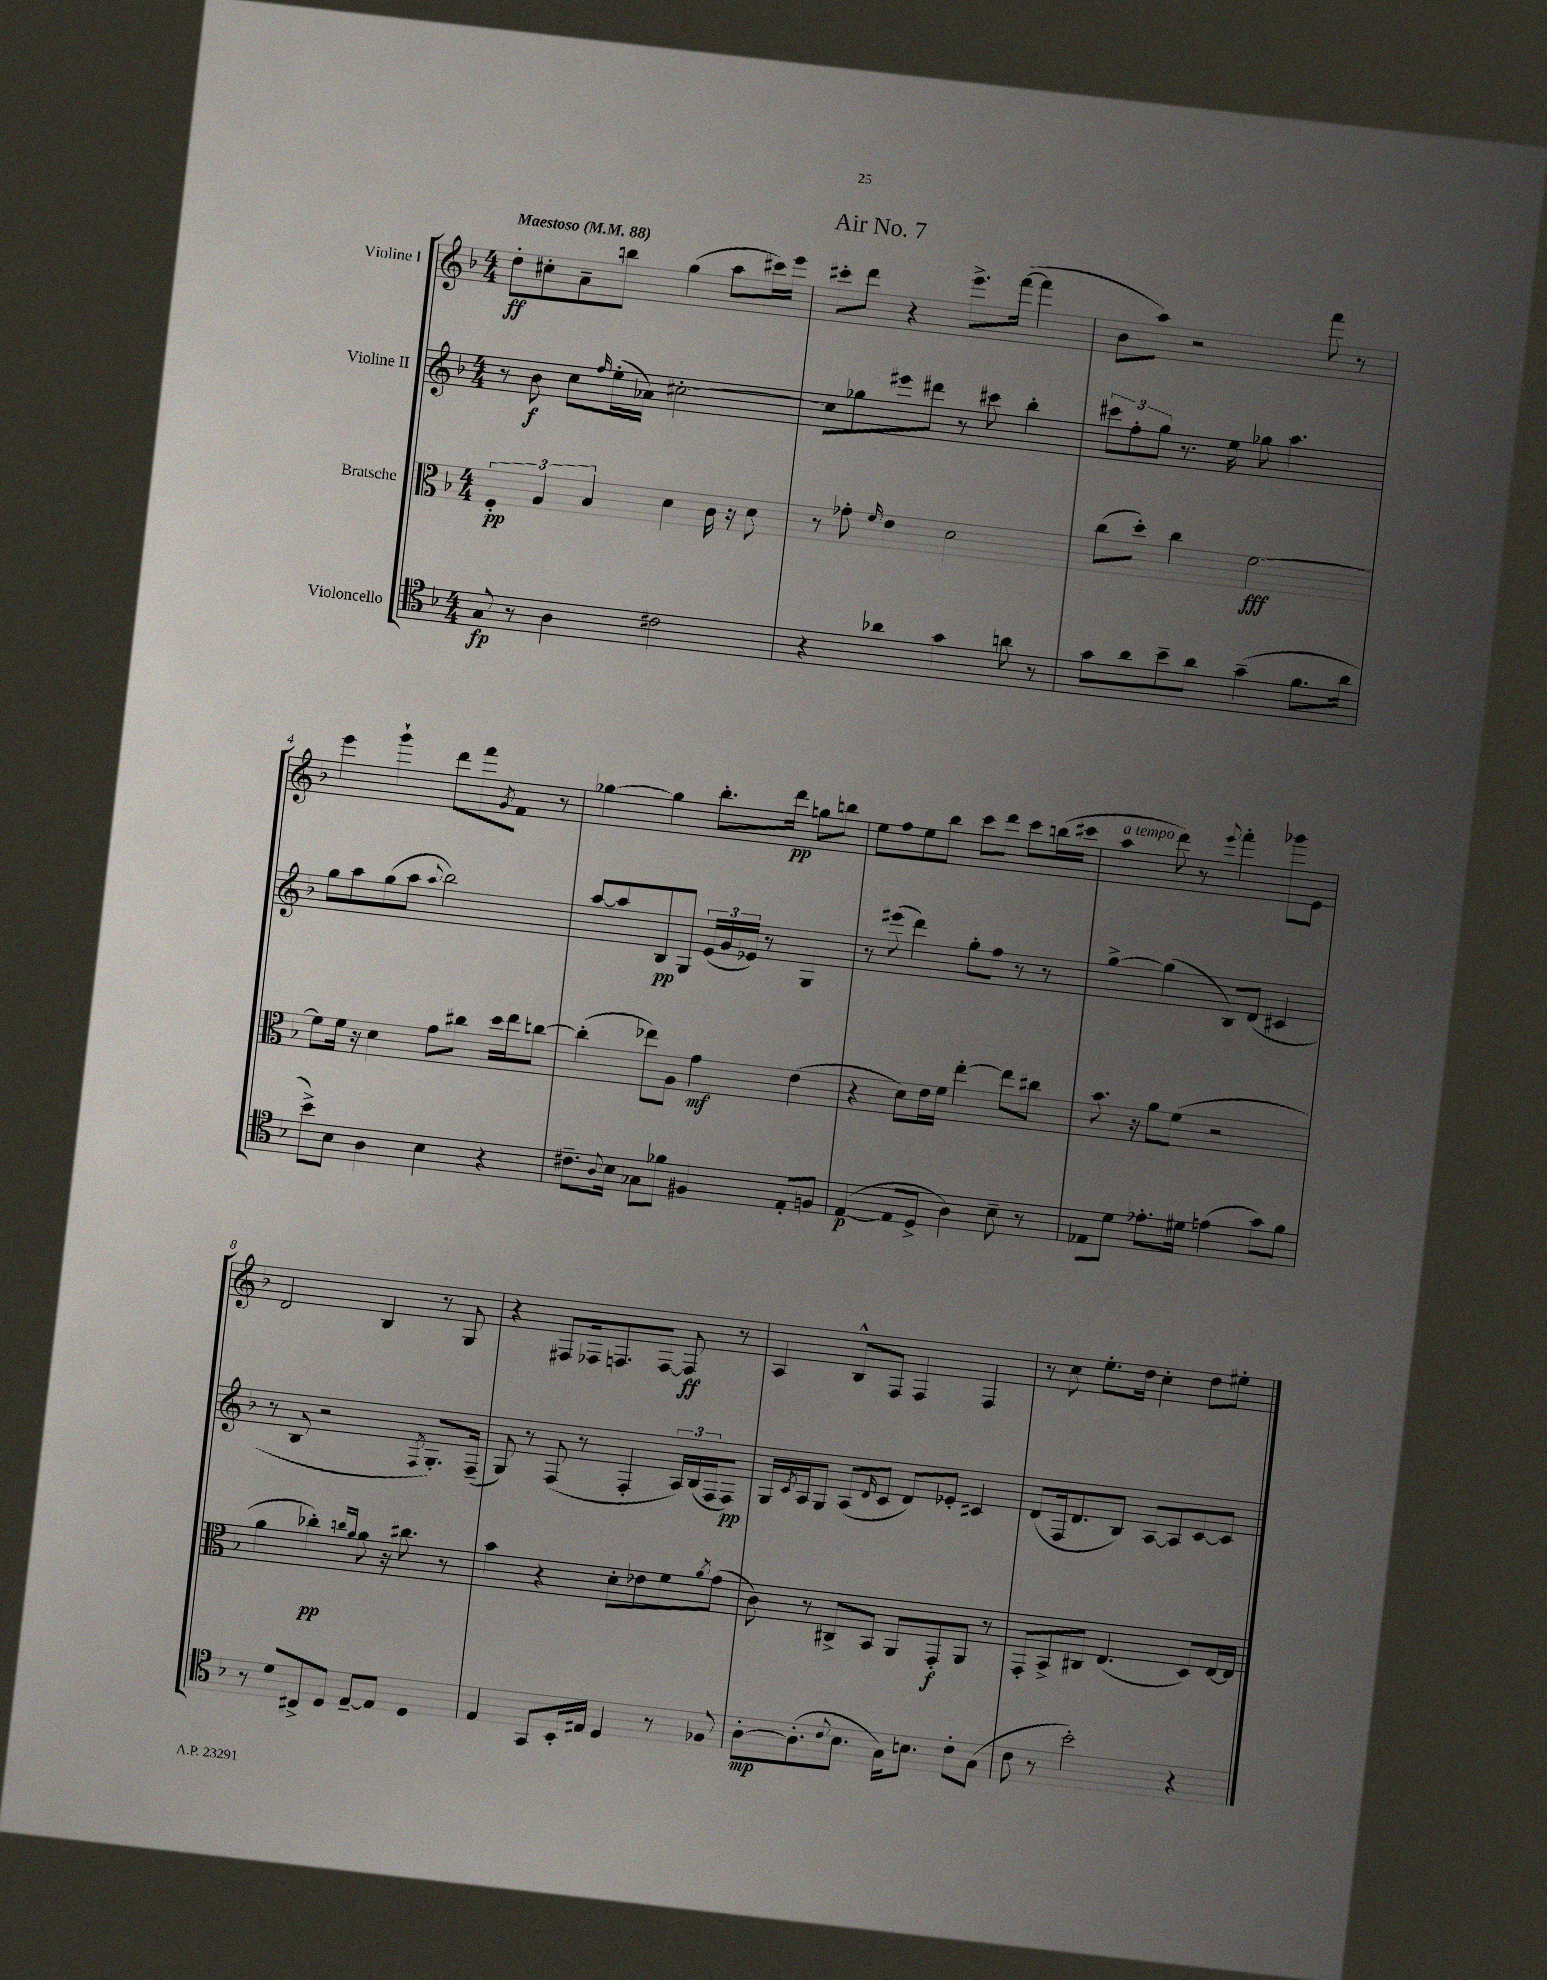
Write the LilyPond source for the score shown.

\header { title = "Air No. 7" }
<<
\new StaffGroup <<
\new Staff = "s0" \with { instrumentName = "Violine I" } {
    \clef treble \key f \major \numericTimeSignature \time 4/4 \tempo "Maestoso" 4 = 88
    d''8-.\ff cis''8-. a'8-- b''8 g''4( a''8 cis'''16) e'''16 |
    cis'''8-. d'''8 r4 e'''8.-> f'''16~( f'''4 |
    bes'8 a''8) r2 f'''8 r8 |
    e'''4 g'''4-! d'''8 f'''8 \acciaccatura { g'8 } f'8 r8 |
    ges''4~ ges''4 bes''8.-. d'''16\pp g''8 b''8 |
    e''8 f''8 e''8 bes''8 c'''8 d'''8 c'''8 b''16( cis'''16 |
    a''4^\markup { \italic "a tempo" } d'''8) r8 \appoggiatura { e'''8 } f'''4-. ges'''8 e'8 |
    d'2 bes4 r8 g8 |
    r4 fis8 fes16 f8. f8~ f8\ff r8 |
    a4 bes8-^ f8 f4 f4 |
    r8 c''8 e''8.-. d''16 c''4-. d''8 eis''8-. \bar "|." |
}
\new Staff = "s1" \with { instrumentName = "Violine II" } {
    \clef treble \key f \major \numericTimeSignature \time 4/4
    r8 bes'8\f c''8 \grace { f''16 } e''16-.( aes'16) cis''2~-. |
    cis''8 ges''8 eis'''8 dis'''8 r8 cis'''8 bes''4-. |
    \tuplet 3/2 { cis'''8 f''8-. g''8 } r8. e''16 ges''8 a''4. |
    g''8 a''8 g''8( a''8 \appoggiatura { a''8 } bes''2) |
    a''8~ a''8 bes8\pp g8 \tuplet 3/2 { e'16( g'16 ees'16) } r8 g4 |
    r8 eis'''8( d'''4) g''8-. f''8 r8 r8 |
    g''4~-> g''4( bes8) d'8( cis'4 |
    r8 bes8 r2 \acciaccatura { f8 } g8.-.) f16--( |
    g8) r8 f8( r8 f4-. \tuplet 3/2 { a16) bes16( f16 } f8\pp) |
    g16 \acciaccatura { c'8 } a16 g8 a8( \grace { d'16 } c'8 d'8) ees'8-. cis'4 |
    d'8( f16 d'8. bes8) a8~ a8 c'8~ c'8 \bar "|." |
}
\new Staff = "s2" \with { instrumentName = "Bratsche" } {
    \clef alto \key f \major \numericTimeSignature \time 4/4
    \tuplet 3/2 { f4-.\pp a4 bes4 } d'4 c'16 r16 d'8 |
    r8 ges'8-. \grace { f'16 } e'4 d'2 |
    c''8( d''8-.) c''4 f'2~\fff |
    f'8 f'16 r16 d'4 g'8 cis''8 d''16 e''16 c''8~ |
    c''4-.( ees''8) a8 g'4\mf e'4( |
    r4 d'8) e'16 f'16 e''4~-. e''8 cis''8 |
    bes'8. r16 a'8 f'8( r2 |
    a'4 ces''4-.\pp) \grace { c''16 a'16 } a'8 r16 cis''8. r8 |
    bes'4 r4 d'8-. ees'8 f'8 \acciaccatura { a'8 } g'8( |
    c'8) r8 cis8-> bes,8 a,8 g,8-.\f a,8 r8 |
    g,8-. bes,8-> cis8 e4.( d8) e16~ e16 \bar "|." |
}
\new Staff = "s3" \with { instrumentName = "Violoncello" } {
    \clef tenor \key f \major \numericTimeSignature \time 4/4
    g8\fp r8 a4 cis'2 |
    r4 aes'4 g'4 a'8 r8 |
    g'8 a'8 bes'8-- a'8 g'4--( f'8. a'16 |
    bes'8->) bes8 a4 bes4 r4 |
    cis'8.-- \appoggiatura { a8 } bes16 ges8 fes'8 fis4 e8-. f8 |
    e4~\p( e8 d8-> a4) bes8-- r8 |
    ees8 d'8 ees'8.-. dis'16 e'4( g'8) f'8 |
    r8 d'8 cis8-> d8 e8~-- e8 d4 |
    e4 g,8 bes,16-. eis16 d4 r8 fes8 |
    a8~-.\mp a8.-.( \appoggiatura { c'8 } bes8. g16) b8. c'8-. g8( |
    c'8 r8 bes'2-.) r4 \bar "|." |
}
>>
>>
